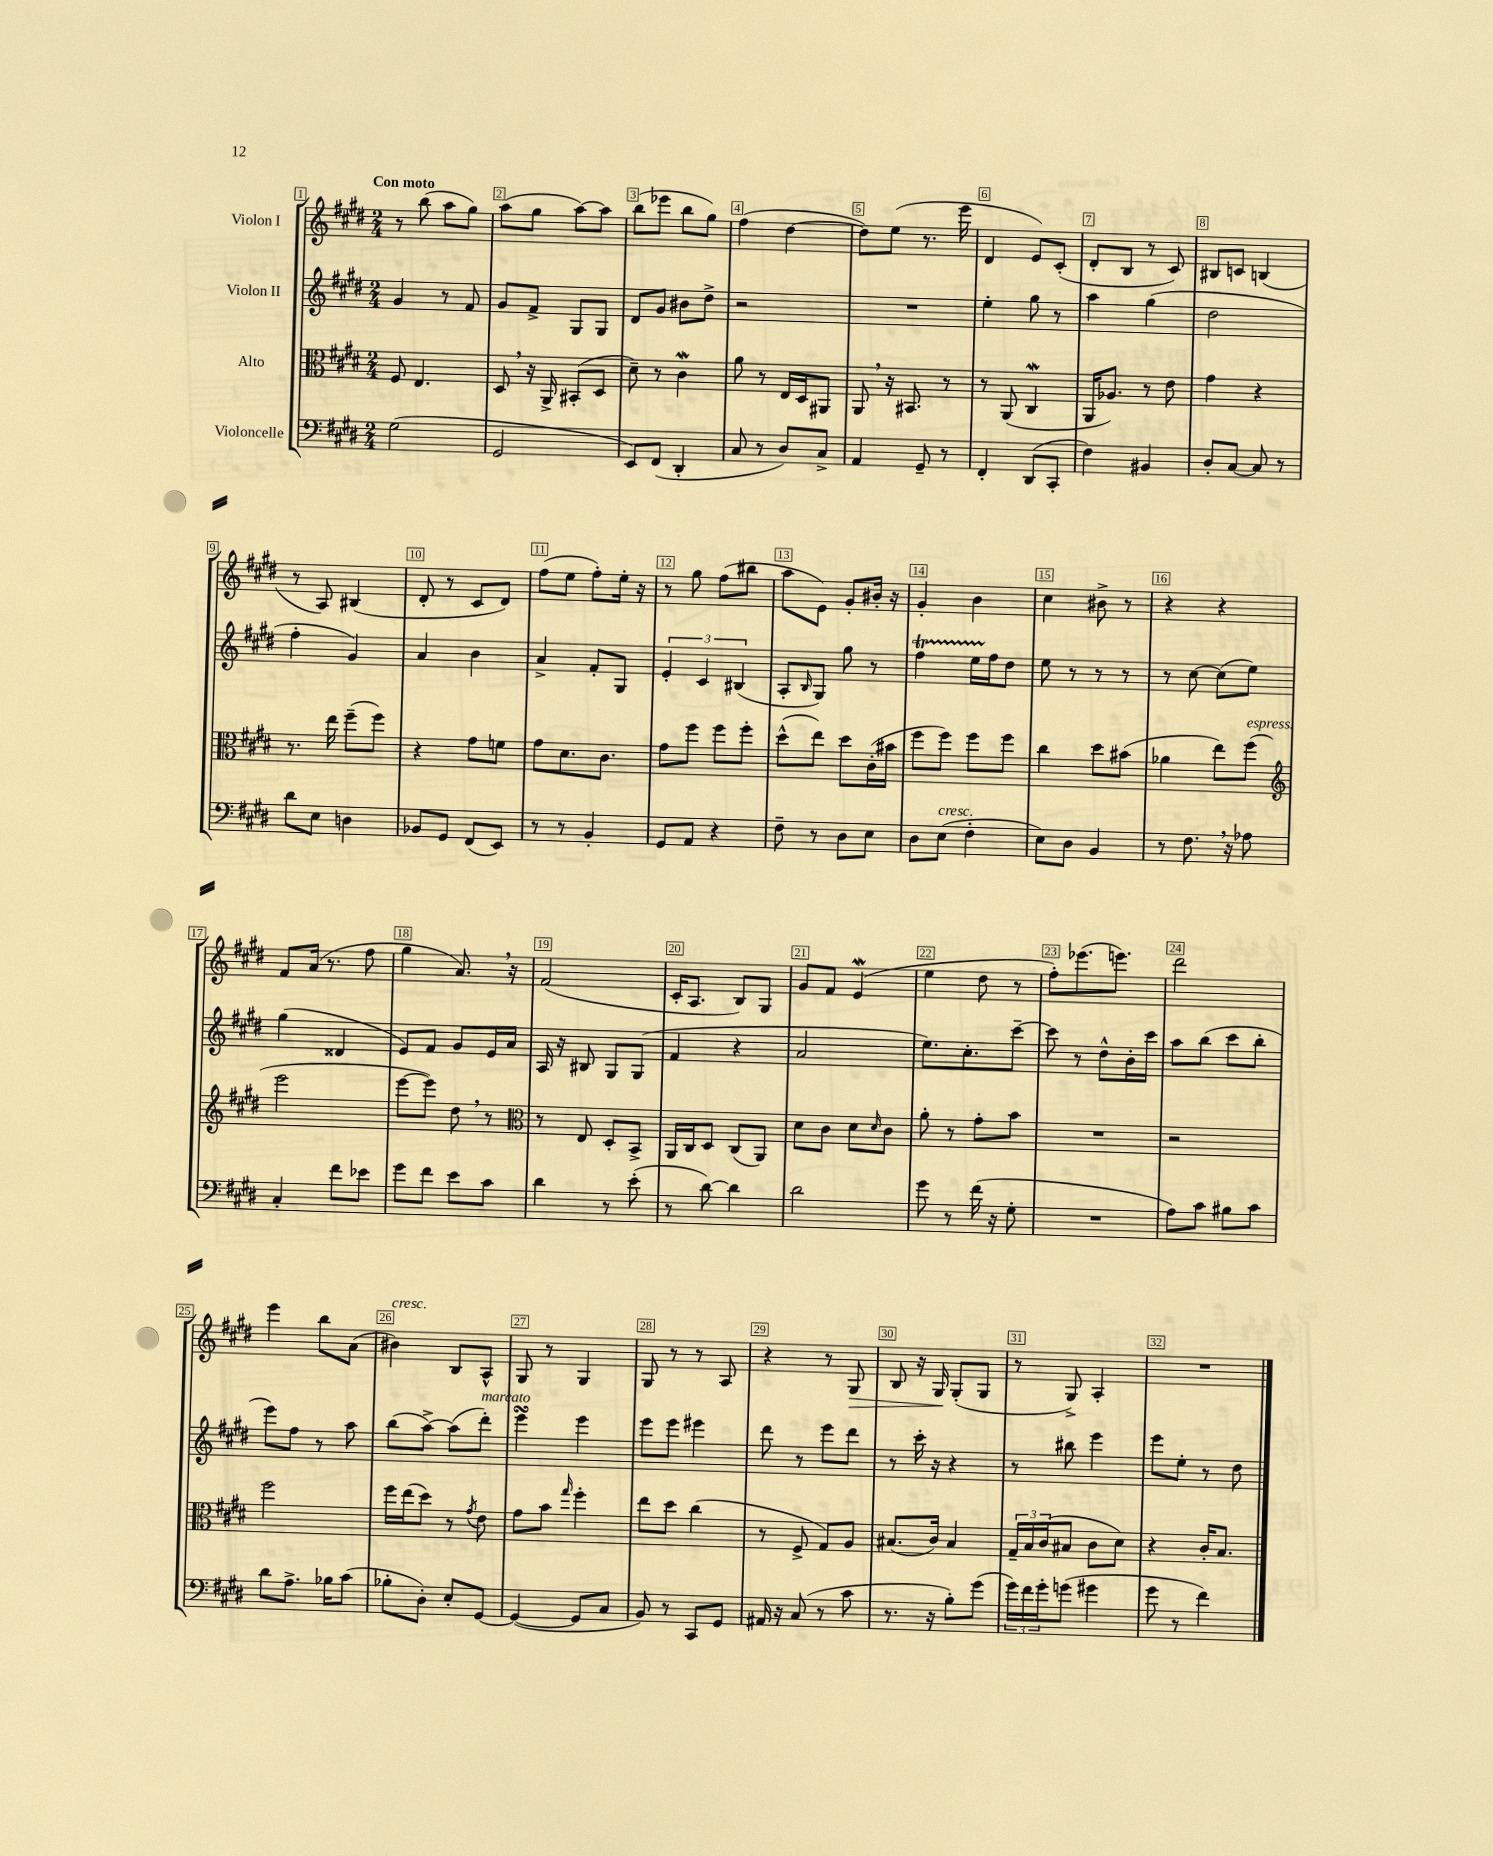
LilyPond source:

<<
\new StaffGroup <<
\new Staff = "s0" \with { instrumentName = "Violon I" } {
    \clef treble \key e \major \numericTimeSignature \time 2/4 \tempo "Con moto"
    r8 b''8( a''8 gis''8) |
    a''8( gis''8 a''8~) a''8 |
    b''8( ees'''8 b''8 gis''8) |
    fis''4( dis''4~ |
    dis''8) e''8( r8. e'''16 |
    dis'4 e'8) cis'8-.( |
    dis'8-. b8 r8 cis'8) |
    bis8 c'8 b4( |
    r8 a8) bis4( |
    dis'8-. r8 cis'8 dis'8) |
    fis''8( e''8 fis''8-.) e''16-. r16 |
    r8 gis''8 fis''8( bis''8 |
    a''8 e'8) gis'8-. bis'16-. r16 |
    gis'4-. b'4 |
    cis''4 bis'8-> r8 |
    r4 r4 |
    fis'8 a'16( r8. fis''8 |
    gis''4 a'8.) \breathe r16 |
    fis'2( |
    cis'16-. a8. b8) gis8 |
    gis'8 fis'8 e'4\mordent( |
    e''4 dis''8 r8 |
    fis''8-.) ees'''8.( e'''8.) |
    dis'''2 |
    e'''4 b''8 a'8( |
    bis'4^\markup { \italic "cresc." }) b8 a8-^ |
    gis8 r8 gis4 |
    gis8 r8 r8 a8 |
    r4 r8 gis8\> |
    b8 r16 gis16\! gis8-.( gis8 |
    r8 gis8->) a4-. |
    R2 \bar "|." |
}
\new Staff = "s1" \with { instrumentName = "Violon II" } {
    \clef treble \key e \major \numericTimeSignature \time 2/4
    gis'4 r8 fis'8 |
    gis'8 fis'8-> gis8 gis8 |
    dis'8 gis'8 bis'8 dis''8-> |
    r2 |
    R2 |
    e''4-. gis''8 r8 |
    a''4 gis''4( |
    dis''2 |
    fis''4-. gis'4) |
    a'4 b'4 |
    a'4-> fis'8-. gis8 |
    \tuplet 3/2 { e'4-. cis'4 bis4( } |
    a8-. \grace { b16 } gis8) gis''8 r8 |
    fis''4\startTrillSpan e''16 fis''16\stopTrillSpan dis''8 |
    e''8 r8 r8 r8 |
    r8 cis''8~ cis''8( e''8) |
    gis''4( disis'4 |
    e'8) fis'8 gis'8 e'16 a'16 |
    a16 r16 bis8 gis8 gis8( |
    fis'4 r4 |
    a'2 |
    e''8.) cis''8.-. cis'''8~-- |
    cis'''8 r8 dis''8-^ b'16-. cis'''16 |
    a''8 b''8( cis'''8 b''8-. |
    e'''8) fis''8 r8 a''8 |
    b''8( a''8~->) a''8( dis'''8-.^\markup { \italic "marcato" }) |
    e'''4\turn e'''4 |
    e'''8 e'''8 eis'''4 |
    dis'''8 r8 e'''8 dis'''8 |
    r8 cis'''16-. r16 r4 |
    r8 bis''8 e'''4 |
    e'''8 e''8-. r8 dis''8 \bar "|." |
}
\new Staff = "s2" \with { instrumentName = "Alto" } {
    \clef alto \key e \major \numericTimeSignature \time 2/4
    fis8 e4. |
    dis8 \breathe r16 a,16-> bis,8-.( dis8 |
    dis'8--) r8 cis'4\mordent |
    a'8 r8 e16 dis16 ais,8 |
    a,8 \breathe r16 bis,8. r8 |
    r8 a,8( cis4\mordent |
    a,16 aes8.) r8 e'8 |
    gis'4 r4 |
    r8. e''16 fis''8--( fis''8) |
    r4 gis'8 f'8 |
    gis'8 dis'8. cis'8. |
    gis'8 fis''8 fis''8 fis''8-. |
    dis''8-^( e''8) dis''8 cis'16-.( bis'16 |
    fis''8 fis''8) fis''8 fis''8 |
    cis''4 dis''8 bis'8( |
    aes'4 e''8) fis''8^\markup { \italic "espress." }( |
    \clef treble e'''2 |
    e'''8~ e'''8) dis''8 \breathe r8 |
    \clef alto r8 e8 dis8-. b,8-> |
    a,16 cis16 dis8 cis8( a,8) |
    dis'8 cis'8 dis'8 \grace { dis'16 } cis'8 |
    a'8-. r8 gis'8-. b'8 |
    R2 |
    r2 |
    fis''2 |
    fis''16 e''16( dis''8) r8 \acciaccatura { gis'8 } e'8 |
    gis'8 b'8 \grace { gis''16 } fis''4-. |
    e''8 dis''8 cis''4( |
    r8 fis8-> gis8) a8 |
    bis8.( cis'16) bis4 |
    \tuplet 3/2 { gis16-- b16 cis'16( } bis8 cis'8 dis'8) |
    r4 cis'16-. b8. \bar "|." |
}
\new Staff = "s3" \with { instrumentName = "Violoncelle" } {
    \clef bass \key e \major \numericTimeSignature \time 2/4
    gis2( |
    gis,2 |
    e,8) fis,8( dis,4-. |
    cis8 r8 dis8) cis8-> |
    a,4 gis,8-- r8 |
    fis,4-. dis,8( cis,8-. |
    fis4) bis,4 |
    dis8-. cis8~ cis8 r8 |
    dis'8 e8 d4 |
    bes,8 gis,8 fis,8( e,8) |
    r8 r8 b,4-. |
    gis,8 a,8 r4 |
    fis8-- r8 dis8 e8 |
    dis8 e8^\markup { \italic "cresc." }( fis4-. |
    e8) dis8 b,4 |
    r8 fis8. \breathe r16 aes8 |
    cis4-. fis'8 ees'8 |
    gis'8 fis'8 e'8 cis'8 |
    dis'4 r8 e'8-.( |
    r8 dis'8~) dis'4 |
    dis'2 |
    gis'8 r8 fis'16( r16 gis8-. |
    R2 |
    a8) cis'8 bis8 cis'8 |
    dis'8 a8.-> bes16 cis'8( |
    bes8-. dis8-.) e8-. gis,8~ |
    gis,4~( gis,8 cis8 |
    b,8) r8 cis,8 gis,8 |
    ais,16 r16 cis8( r8 cis'8 |
    r8. r16 b8-.) gis'8( |
    \tuplet 3/2 { gis'16) fis'16 gis'16-. } g'8( gis'4 |
    gis'8 r8 fis'4) \bar "|." |
}
>>
>>
\layout { \context { \Score \override BarNumber.break-visibility = ##(#f #t #t) barNumberVisibility = #all-bar-numbers-visible \override BarNumber.stencil = #(make-stencil-boxer 0.1 0.3 ly:text-interface::print) } }
